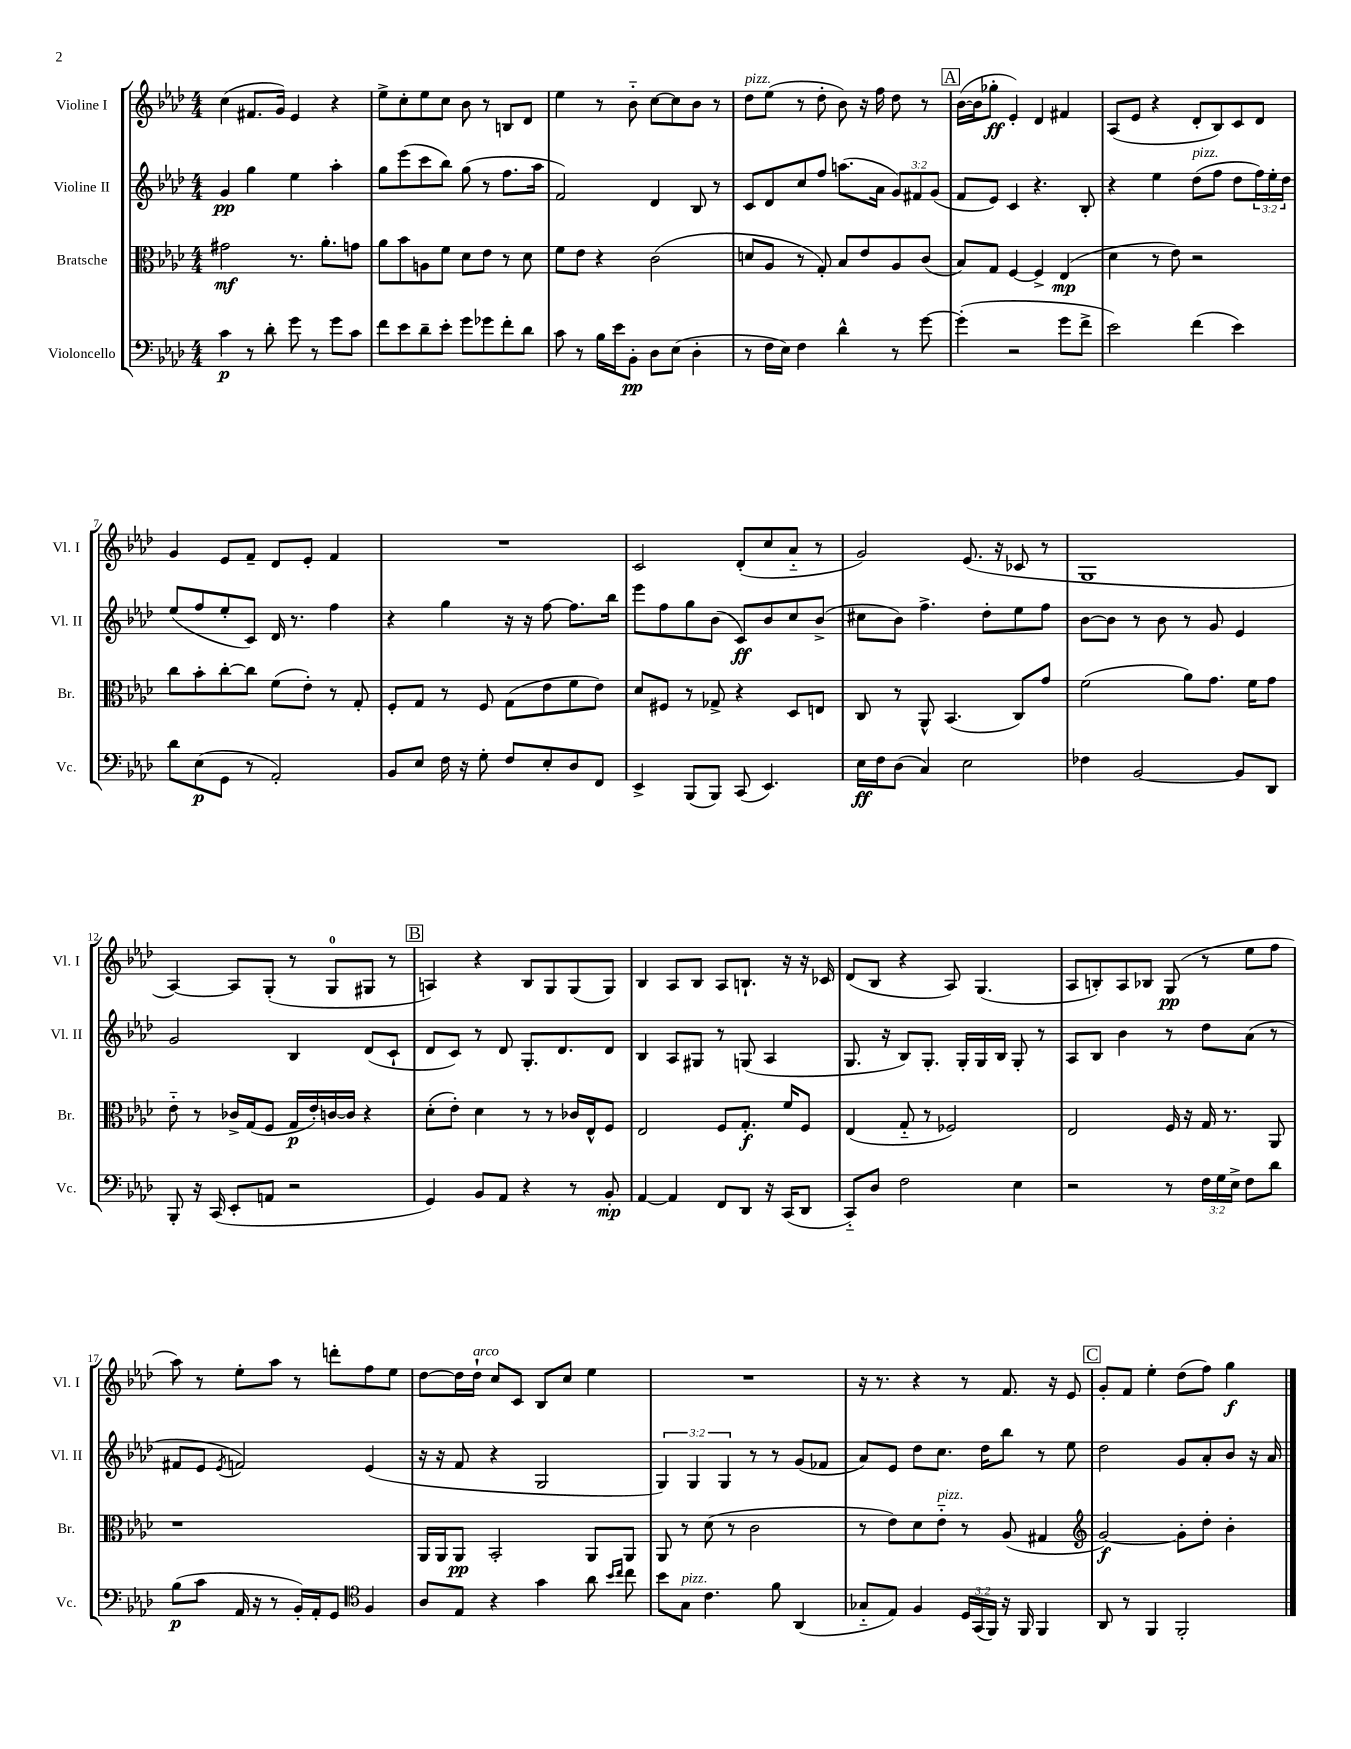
<<
\new StaffGroup <<
\new Staff = "s0" \with { instrumentName = "Violine I" shortInstrumentName = "Vl. I" } {
    \clef treble \key aes \major \numericTimeSignature \time 4/4
    c''4( fis'8. g'16) ees'4 r4 |
    ees''8-> c''8-. ees''8 c''8 bes'8 r8 b8 des'8 |
    ees''4 r8 bes'8-_ c''8~ c''8 bes'8 r8 |
    des''8^\markup { \italic "pizz." } ees''8( r8 des''8-. bes'8) r16 f''16 des''8 r8 |
    \mark \markup { \box "A" } bes'16~( bes'16 ges''8-.\ff ees'4-.) des'4 fis'4 |
    aes8( ees'8 r4 des'8-. bes8) c'8 des'8 |
    g'4 ees'8 f'8-- des'8 ees'8-. f'4 |
    R1 |
    c'2 des'8-.( c''8 aes'8-_ r8 |
    g'2) ees'8.( r16 ces'8 r8 |
    g1 |
    aes4~) aes8 g8-.( r8 g8-0 gis8 r8 |
    \mark \markup { \box "B" } a4) r4 bes8 g8 g8( g8) |
    bes4 aes8 bes8 aes8 b8.-! r16 r16 ces'16 |
    des'8( bes8 r4 aes8) g4.( |
    aes8 b8-.) aes8 bes8 g8\pp( r8 ees''8 f''8 |
    aes''8) r8 ees''8-. aes''8 r8 d'''8-. f''8 ees''8 |
    des''8~ des''16 des''16-!^\markup { \italic "arco" } c''8 c'8 bes8 c''8 ees''4 |
    R1 |
    r16 r8. r4 r8 f'8. r16 ees'8 |
    \mark \markup { \box "C" } g'8-. f'8 ees''4-. des''8( f''8) g''4\f \bar "|." |
}
\new Staff = "s1" \with { instrumentName = "Violine II" shortInstrumentName = "Vl. II" } {
    \clef treble \key aes \major \numericTimeSignature \time 4/4 \override Staff.TupletNumber.text = #tuplet-number::calc-fraction-text
    g'4\pp g''4 ees''4 aes''4-. |
    g''8 ees'''8( c'''8 bes''8) g''8( r8 f''8. aes''16 |
    f'2) des'4 bes8 r8 |
    c'8 des'8 c''8 f''8 a''8.( aes'16 \tuplet 3/2 { g'8) fis'8 g'8( } |
    \mark \markup { \box "A" } f'8 ees'8) c'4 r4. bes8-. |
    r4 ees''4 des''8^\markup { \italic "pizz." }( f''8 des''8 \tuplet 3/2 { f''16) ees''16-. des''16 } |
    ees''8( f''8 ees''8-. c'8) des'16 r8. f''4 |
    r4 g''4 r16 r16 f''8~ f''8. bes''16 |
    ees'''8 f''8 g''8 bes'8( c'8\ff) bes'8 c''8 bes'8->( |
    cis''8 bes'8) f''4.-> des''8-. ees''8 f''8 |
    bes'8~ bes'8 r8 bes'8 r8 g'8 ees'4 |
    g'2 bes4 des'8( c'8-! |
    \mark \markup { \box "B" } des'8 c'8) r8 des'8 g8.-. des'8. des'8 |
    bes4 aes8 gis8 r8 g8( aes4 |
    g8. r16 bes8) g8.-. g16-. g16 bes16 g8-. r8 |
    aes8 bes8 bes'4 r8 des''8 aes'8( r8 |
    fis'8 ees'8 \acciaccatura { ees'8 } f'2) ees'4( |
    r16 r16 f'8 r4 g2 |
    \tuplet 3/2 { g4) g4 g4 } r8 r8 g'8( fes'8 |
    aes'8) ees'8 des''8 c''8. des''16 bes''8 r8 ees''8 |
    \mark \markup { \box "C" } des''2 g'8 aes'8-. bes'8 r16 aes'16 \bar "|." |
}
\new Staff = "s2" \with { instrumentName = "Bratsche" shortInstrumentName = "Br." } {
    \clef alto \key aes \major \numericTimeSignature \time 4/4
    gis'2\mf r8. aes'8.-. g'8 |
    aes'8 bes'8 a8 f'8 des'8 ees'8 r8 des'8 |
    f'8 ees'8 r4 c'2( |
    d'8 aes8 r8 g8-.) bes8 ees'8 aes8 c'8( |
    \mark \markup { \box "A" } bes8) g8 f4~ f4-> ees4\mp( |
    des'4 r8 ees'8) r2 |
    c''8 bes'8-. c''8~-. c''8 f'8( ees'8-.) r8 g8-. |
    f8-. g8 r8 f8 g8( ees'8 f'8 ees'8) |
    des'8 fis8 r8 ges8-> r4 des8 e8 |
    c8 r8 aes,8-^ bes,4.( c8) g'8 |
    f'2( aes'8) g'8. f'16 g'8 |
    ees'8-_ r8 ces'16-> g16( f8 g16\p ees'16-.) c'16~ c'16 r4 |
    \mark \markup { \box "B" } des'8-.( ees'8-.) des'4 r8 r8 ces'16 ees16-^ f8 |
    ees2 f8 g8.-.\f f'16 f8 |
    ees4( g8-_ r8 fes2) |
    ees2 f16 r16 g16 r8. aes,8 |
    r1 |
    aes,16 aes,16 aes,8\pp bes,2-. aes,8 aes,8 |
    aes,8 r8 des'8( r8 c'2 |
    r8 ees'8) des'8 ees'8-_^\markup { \italic "pizz." } r8 aes8( gis4 |
    \mark \markup { \box "C" } \clef treble g'2~\f) g'8-. des''8-. bes'4-. \bar "|." |
}
\new Staff = "s3" \with { instrumentName = "Violoncello" shortInstrumentName = "Vc." } {
    \clef bass \key aes \major \numericTimeSignature \time 4/4 \override Staff.TupletNumber.text = #tuplet-number::calc-fraction-text
    c'4\p r8 des'8-. g'8 r8 g'8 c'8 |
    f'8 ees'8 des'8-- ees'8-. g'8 ges'8 f'8-. des'8 |
    c'8 r8 bes16 ees'16 bes,8-.\pp des8 ees8( des4-. |
    r8 f16 ees16) f4 des'4-^ r8 g'8~ |
    \mark \markup { \box "A" } g'4-.( r2 g'8 f'8-> |
    ees'2) f'4( ees'4) |
    des'8 ees8\p( g,8 r8 aes,2-.) |
    bes,8 ees8 f16 r16 g8-. f8 ees8-. des8 f,8 |
    ees,4-> bes,,8( bes,,8) c,8( ees,4.) |
    ees16\ff f16 des8( c4) ees2 |
    fes4 bes,2~ bes,8 des,8 |
    bes,,8-. r16 c,16( ees,8-. a,8 r2 |
    \mark \markup { \box "B" } g,4) bes,8 aes,8 r4 r8 bes,8-.\mp |
    aes,4~ aes,4 f,8 des,8 r16 c,16( des,8 |
    c,8-_) des8 f2 ees4 |
    r2 r8 \tuplet 3/2 { f16 g16 ees16-> } f8 des'8 |
    bes8\p( c'8 aes,16 r16 r8 bes,16-.) aes,16-. g,8 \clef tenor f4 |
    aes8 ees8 r4 g'4 aes'8 \grace { bes'16 c''16 } c''8 |
    bes'8 g8^\markup { \italic "pizz." } c'4. f'8 aes,4( |
    ges8-_ ees8) f4 \tuplet 3/2 { des16 g,16( f,16) } r16 f,16 f,4 |
    \mark \markup { \box "C" } aes,8 r8 f,4 f,2-. \bar "|." |
}
>>
>>
